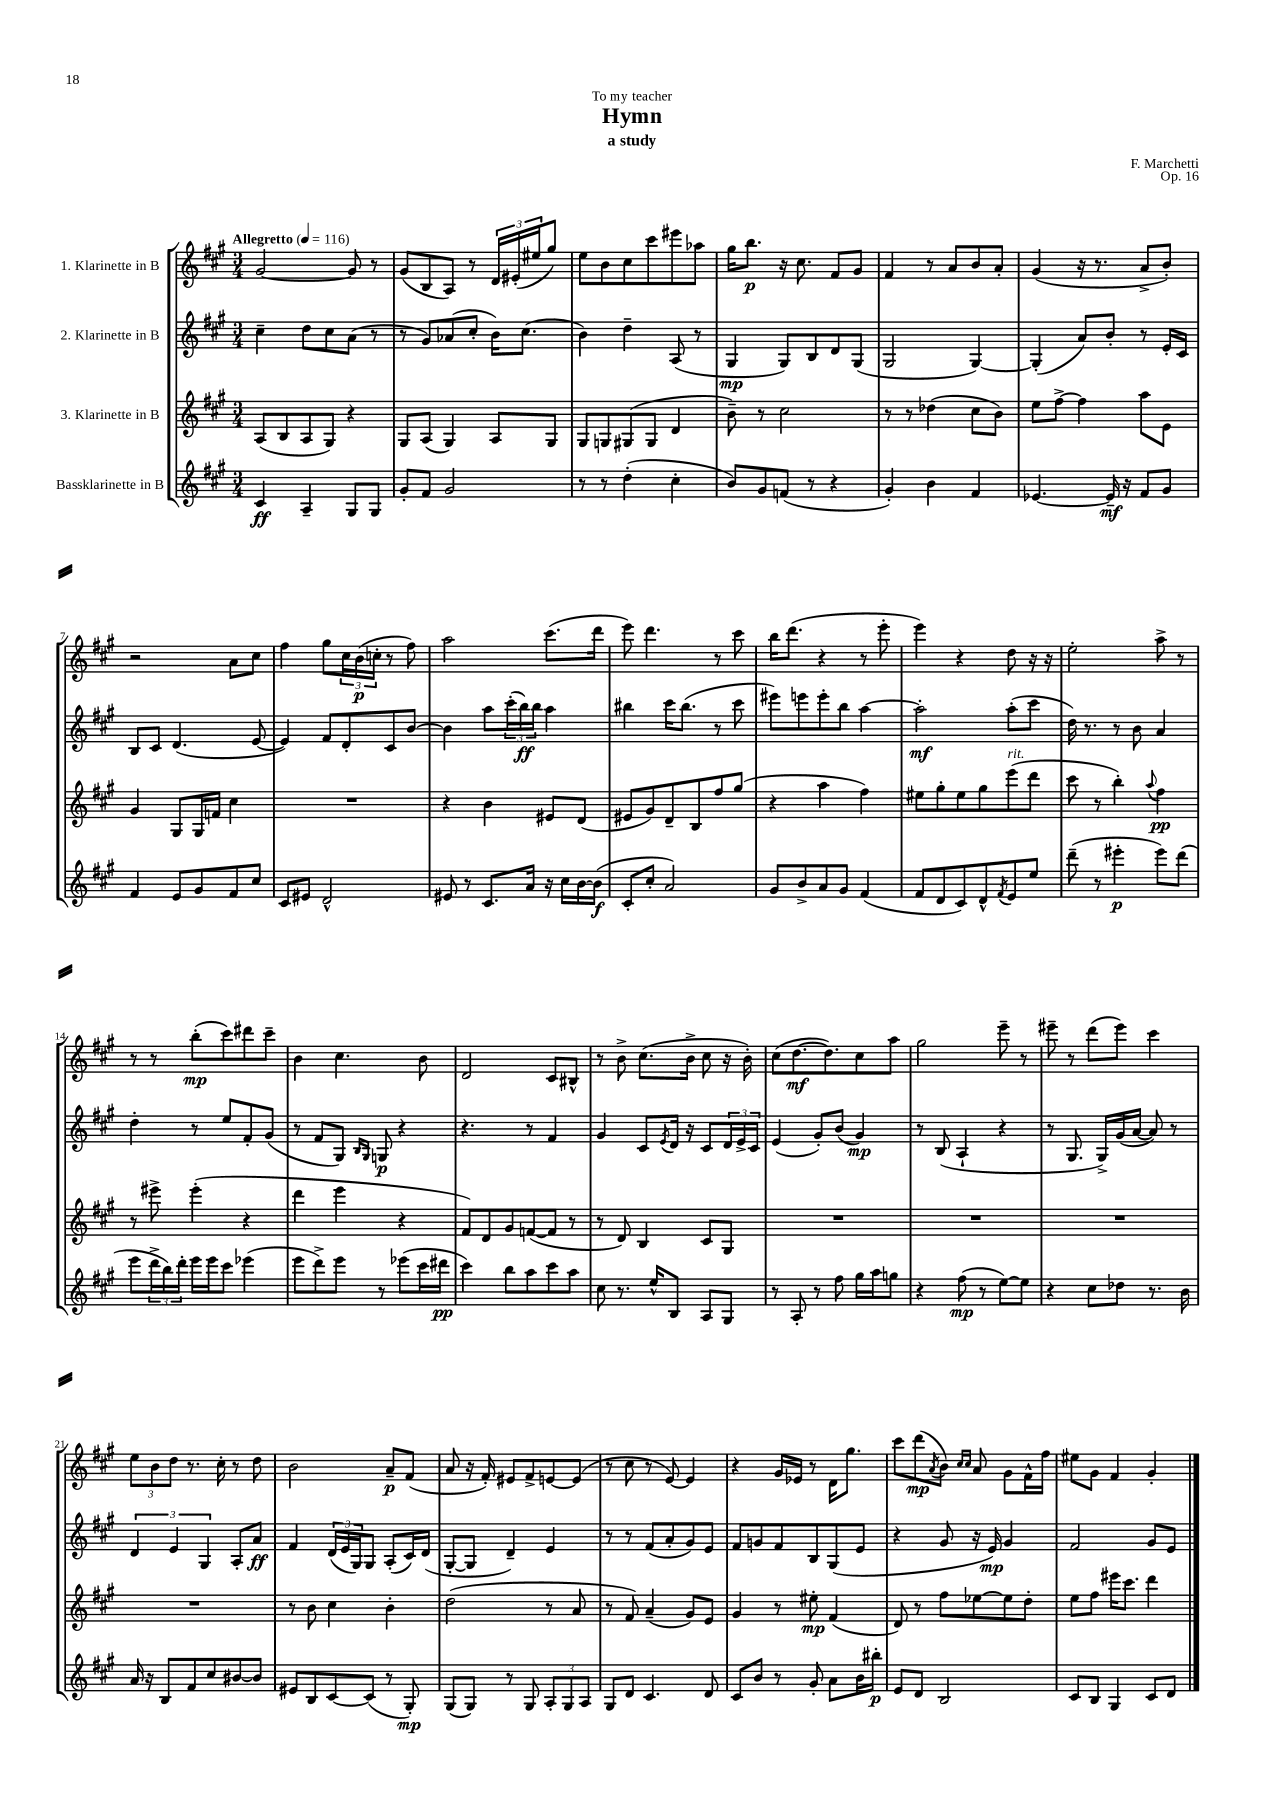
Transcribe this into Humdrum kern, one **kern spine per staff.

**kern	**dynam	**kern	**dynam	**kern	**dynam	**kern	**dynam
*part4	*part4	*part3	*part3	*part2	*part2	*part1	*part1
*staff4	*staff4	*staff3	*staff3	*staff2	*staff2	*staff1	*staff1
*I"Bassklarinette in B	*	*I"3. Klarinette in B	*	*I"2. Klarinette in B	*	*I"1. Klarinette in B	*
*clefG2	*	*clefG2	*	*clefG2	*	*clefG2	*
*k[f#c#g#]	*	*k[f#c#g#]	*	*k[f#c#g#]	*	*k[f#c#g#]	*
*M3/4	*	*M3/4	*	*M3/4	*	*M3/4	*
*MM116	*	*MM116	*	*MM116	*	*MM116	*
=1	=1	=1	=1	=1	=1	=1	=1
!	!	!	!	!	!	!LO:TX:a:B:t=Allegretto	!
4c#/	ff	(8A/L	.	4cc#~\	.	[2g#/	.
.	.	8B/	.	.	.	.	.
4A~/	.	8A/	.	8dd\L	.	.	.
.	.	8G#/J)	.	8cc#\	.	.	.
8G#/L	.	4r	.	(8a\J	.	8g#/]	.
8G#/J	.	.	.	8r	.	8r	.
=2	=2	=2	=2	=2	=2	=2	=2
8g#'/L	.	8G#/L	.	8r	.	(8g#/L	.
8f#/J	.	(8A/J	.	8g#/L)	.	8B/	.
2g#/	.	4G#/)	.	(8a-X/	.	8A/J)	.
.	.	.	.	8cc#'/J	.	8r	.
.	.	8A/L	.	16b\KL)	.	24d/LL	.
.	.	.	.	.	.	(24e#X'/	.
.	.	.	.	(8.cc#\J	.	.	.
.	.	.	.	.	.	24ee#X/J	.
.	.	8G#/J	.	.	.	8gg#/J)	.
=3	=3	=3	=3	=3	=3	=3	=3
8r	.	8G#/L	.	4b\)	.	8ee\L	.
8r	.	8Gn/	.	.	.	8b\	.
(4dd'\	.	(8G#X/	.	4dd~\	.	8cc#\	.
.	.	8G#/J	.	.	.	8ccc#\	.
4cc#'\	.	4d/	.	(8A/	.	8eee#X\	.
.	.	.	.	8r	.	8aa-X\J	.
=4	=4	=4	=4	=4	=4	=4	=4
8b/L)	.	8b~\)	.	4G#/	mp	16gg#\KL	.
.	.	.	.	.	.	8.bb\J	p
8g#/	.	8r	.	.	.	.	.
(8fn/J	.	2cc#\	.	8G#/L)	.	16r	.
.	.	.	.	.	.	8.cc#\	.
8r	.	.	.	8B/	.	.	.
4r	.	.	.	8d/	.	8f#/L	.
.	.	.	.	(8G#/J	.	8g#/J	.
=5	=5	=5	=5	=5	=5	=5	=5
4g#'/)	.	8r	.	2G#/	.	4f#/	.
.	.	8r	.	.	.	.	.
4b\	.	(4dd-X\	.	.	.	8r	.
.	.	.	.	.	.	8a/L	.
4f#/	.	8cc#\L	.	[4G#/)	.	8b/	.
.	.	8b\J)	.	.	.	8a'/J	.
=6	=6	=6	=6	=6	=6	=6	=6
[4.e-X/	.	8ee\L	.	(4G#'/]	.	(4g#/	.
.	.	[8ff#^\J	.	.	.	.	.
.	.	4ff#\]	.	8a/L)	.	16r	.
.	.	.	.	.	.	8.r	.
16e-~/]	mf	.	.	8b'/J	.	.	.
16r	.	.	.	.	.	.	.
8f#/L	.	8aa\L	.	8r	.	8a^/L	.
8g#/J	.	8e\J	.	16e'/LL	.	8b'/J)	.
.	.	.	.	16c#/JJ	.	.	.
!!LO:LB:g=z
=7	=7	=7	=7	=7	=7	=7	=7
4f#/	.	4g#/	.	8B/L	.	2r	.
.	.	.	.	8c#/J	.	.	.
8e/L	.	8G#/L	.	(4.d/	.	.	.
8g#/	.	16G#/L	.	.	.	.	.
.	.	16fn/JJ	.	.	.	.	.
8f#/	.	4cc#\	.	.	.	8a\L	.
8cc#/J	.	.	.	[8e/	.	8cc#\J	.
=8	=8	=8	=8	=8	=8	=8	=8
8c#/L	.	2.r	.	4e/])	.	4ff#\	.
8e#X/J	.	.	.	.	.	.	.
2d^^/	.	.	.	8f#/L	.	8gg#\L	.
.	.	.	.	8d'/	.	24cc#\L	.
.	.	.	.	.	.	(24b\	p
.	.	.	.	.	.	24ccn'\JJ	.
.	.	.	.	8c#/	.	8r	.
.	.	.	.	[8b/J	.	8ff#\)	.
=9	=9	=9	=9	=9	=9	=9	=9
8e#X/	.	4r	.	4b\]	.	2aa\	.
8r	.	.	.	.	.	.	.
8.c#/L	.	4b\	.	8aa\L	.	.	.
.	.	.	.	(24ccc#'\L	.	.	.
.	.	.	.	24bb\)	ff	.	.
16a/Jk	.	.	.	.	.	.	.
.	.	.	.	24bb\JJ	.	.	.
16r	.	8e#X/L	.	4aa\	.	(8.ccc#\L	.
16cc#\LL	.	.	.	.	.	.	.
[16b\	.	(8d/J	.	.	.	.	.
(16b\JJ]	f	.	.	.	.	16ddd\Jk	.
=10	=10	=10	=10	=10	=10	=10	=10
8c#'/L	.	8e#X/L	.	4bb#X\	.	8eee\)	.
8cc#'/J	.	8g#/)	.	.	.	4.ddd\	.
2a/)	.	8d~/	.	16ccc#\KL	.	.	.
.	.	.	.	(8.bb#\J	.	.	.
.	.	8B/	.	.	.	.	.
.	.	8ff#/	.	8r	.	8r	.
.	.	(8gg#/J	.	8ccc#\	.	8ccc#\	.
=11	=11	=11	=11	=11	=11	=11	=11
8g#/L	.	4r	.	8eee#X\L)	.	16bb\KL	.
.	.	.	.	.	.	(8.ddd\J	.
8b^/	.	.	.	8eeen\	.	.	.
8a/	.	4aa\	.	8eee'\	.	4r	.
8g#/J	.	.	.	8bb\J	.	.	.
(4f#/	.	4ff#\)	.	[4aa\	.	8r	.
.	.	.	.	.	.	8eee'\	.
=12	=12	=12	=12	=12	=12	=12	=12
8f#/L	.	8ee#X\L	.	2aa'\]	mf	4eee\)	.
8d/	.	8gg#'\	.	.	.	.	.
8c#/)	.	8ee#\	.	.	.	4r	.
8d^^/	.	8gg#\	.	.	.	.	.
8qf#/	.	.	.	.	.	.	.
!	!	!LO:TX:a:i:t=rit.	!	!	!	!	!
8e/	.	(8eee\	.	(8aa'\L	.	8dd\	.
8ee/J	.	8ddd\J	.	8ccc#\J	.	16r	.
.	.	.	.	.	.	16r	.
=13	=13	=13	=13	=13	=13	=13	=13
(8ddd~\	.	8ccc#\	.	16dd\)	.	2ee'\	.
.	.	.	.	8.r	.	.	.
8r	.	8r	.	.	.	.	.
4eee#X'\	p	4bb'\)	.	8r	.	.	.
.	.	.	.	8b\	.	.	.
.	.	8qqaa/	.	.	.	.	.
8eee#\L)	.	4ff#\	pp	4a/	.	8aa^\	.
(8ddd\J	.	.	.	.	.	8r	.
!!LO:LB:g=z
=14	=14	=14	=14	=14	=14	=14	=14
8eee\L	.	8r	.	4dd'\	.	8r	.
24ddd^\L	.	8eee#X^\	.	.	.	8r	.
24bb\)	.	.	.	.	.	.	.
24ddd'\JJ	.	.	.	.	.	.	.
16eee\LL	.	(4eee#'\	.	8r	.	(8bb'\L	mp
16eee\J	.	.	.	.	.	.	.
8ccc#\J	.	.	.	8ee/L	.	8ccc#\)	.
(4eee-X\	.	4r	.	8f#'/	.	8ddd#X\	.
.	.	.	.	(8g#/J	.	8ccc#~\J	.
=15	=15	=15	=15	=15	=15	=15	=15
8eee\L	.	4ddd\	.	8r	.	4b\	.
8ddd^\)	.	.	.	8f#/L	.	.	.
8eee\J	.	4eee\	.	8G#/J)	.	4.cc#\	.
.	.	.	.	16qqB/LL	.	.	.
.	.	.	.	16qqG#/JJ	.	.	.
8r	.	.	.	8Gn/	p	.	.
(8eee-X\L	.	4r	.	4r	.	.	.
16ccc#\L	.	.	.	.	.	8b\	.
16ddd#X\JJ	pp	.	.	.	.	.	.
=16	=16	=16	=16	=16	=16	=16	=16
4ccc#\)	.	8f#/L)	.	4.r	.	2d/	.
.	.	8d/	.	.	.	.	.
8bb\L	.	8g#/	.	.	.	.	.
8aa\	.	([8fn/	.	8r	.	.	.
8ccc#\	.	8f/J]	.	4f#/	.	8c#/L	.
8aa\J	.	8r	.	.	.	8B#X^^/J	.
=17	=17	=17	=17	=17	=17	=17	=17
8cc#\	.	8r	.	4g#/	.	8r	.
8.r	.	8d/)	.	.	.	8b^\	.
.	.	4B/	.	8c#/L	.	(8.cc#\L	.
16ee^^/KL	.	.	.	.	.	.	.
.	.	.	.	8qe/	.	.	.
8B/J	.	.	.	16d/Jk	.	.	.
.	.	.	.	16r	.	16b^\Jk	.
8A/L	.	8c#/L	.	8c#/L	.	8cc#\	.
8G#/J	.	8G#/J	.	24d/L	.	16r	.
.	.	.	.	24e^/	.	.	.
.	.	.	.	.	.	16b'\)	.
.	.	.	.	24c#/JJ	.	.	.
=18	=18	=18	=18	=18	=18	=18	=18
8r	.	2.r	.	(4e/	.	(8cc#\L	.
8A'/	.	.	.	.	.	[8.dd\	mf
8r	.	.	.	8g#'/L)	.	.	.
.	.	.	.	.	.	8.dd\])	.
8ff#\	.	.	.	(8b/J	.	.	.
16gg#\LL	.	.	.	4g#/)	mp	8cc#\	.
16aa\J	.	.	.	.	.	.	.
8ggn\J	.	.	.	.	.	8aa\J	.
=19	=19	=19	=19	=19	=19	=19	=19
4r	.	2.r	.	8r	.	2gg#\	.
.	.	.	.	(8B/	.	.	.
(8ff#\	mp	.	.	4A`/	.	.	.
8r	.	.	.	.	.	.	.
[8ee\L)	.	.	.	4r	.	8eee~\	.
8ee\J]	.	.	.	.	.	8r	.
=20	=20	=20	=20	=20	=20	=20	=20
4r	.	2.r	.	8r	.	8eee#X~\	.
.	.	.	.	8.G#/	.	8r	.
8cc#\L	.	.	.	.	.	(8ddd\L	.
.	.	.	.	16G#^/LL)	.	.	.
8dd-X\J	.	.	.	(16g#/	.	8eee#\J)	.
.	.	.	.	[16a/JJ	.	.	.
8.r	.	.	.	8a/])	.	4ccc#\	.
.	.	.	.	8r	.	.	.
16b\	.	.	.	.	.	.	.
!!LO:LB:g=z
=21	=21	=21	=21	=21	=21	=21	=21
16a/	.	2.r	.	6d/	.	12ee\L	.
16r	.	.	.	.	.	.	.
.	.	.	.	.	.	12b\	.
8B/L	.	.	.	.	.	.	.
.	.	.	.	6e/	.	12dd\J	.
8f#/	.	.	.	.	.	8.r	.
.	.	.	.	6G#/	.	.	.
8cc#/	.	.	.	.	.	.	.
.	.	.	.	.	.	16cc#'\	.
[8b#X/	.	.	.	8A'/L	.	8r	.
8b#/J]	.	.	.	8a/J	ff	8dd\	.
=22	=22	=22	=22	=22	=22	=22	=22
8e#X/L	.	8r	.	4f#/	.	2b\	.
8B/	.	8b\	.	.	.	.	.
[8c#/	.	4cc#\	.	(24d/LL	.	.	.
.	.	.	.	24e/	.	.	.
.	.	.	.	24G#/J)	.	.	.
(8c#/J]	.	.	.	8G#/J	.	.	.
8r	.	4b'\	.	(8A'/L	.	8a~/L	p
8G#'/)	mp	.	.	16c#/L)	.	(8f#/J	.
.	.	.	.	(16d/JJ	.	.	.
=23	=23	=23	=23	=23	=23	=23	=23
(8G#/L	.	(2dd\	.	[8G#'/L	.	8a/	.
8G#/J)	.	.	.	8G#/J]	.	16r	.
.	.	.	.	.	.	16f#'/)	.
8r	.	.	.	4d~/)	.	8e#X/L	.
8G#/	.	.	.	.	.	8f#^/	.
12A'/L	.	8r	.	4e/	.	[8en/	.
12G#/	.	.	.	.	.	.	.
.	.	8a/	.	.	.	(8e/J]	.
12A/J	.	.	.	.	.	.	.
=24	=24	=24	=24	=24	=24	=24	=24
8G#/L	.	8r	.	8r	.	8r	.
8d/J	.	8f#/)	.	8r	.	8cc#\	.
4.c#/	.	(4a~/	.	(8f#/L	.	8r	.
.	.	.	.	8a'/	.	[8e/)	.
.	.	8g#/L)	.	8g#/)	.	4e/]	.
8d/	.	8e/J	.	8e/J	.	.	.
=25	=25	=25	=25	=25	=25	=25	=25
8c#/L	.	4g#/	.	8f#/L	.	4r	.
8b/J	.	.	.	8gn/	.	.	.
8r	.	8r	.	8f#/	.	16g#/LL	.
.	.	.	.	.	.	16e-X/JJ	.
8g#'/	.	8ee#X'\	mp	8B/	.	8r	.
8a\L	.	(4f#/	.	(8G#/	.	16d\KL	.
.	.	.	.	.	.	8.gg#\J	.
16b\L	.	.	.	8e/J	.	.	.
16bb#X'\JJ	p	.	.	.	.	.	.
=26	=26	=26	=26	=26	=26	=26	=26
8e/L	.	8d/)	.	4r	.	8ccc#\L	.
8d/J	.	8r	.	.	.	(8ddd\	mp
.	.	.	.	.	.	8qa/	.
2B/	.	8ff#\L	.	8g#/	.	8b\J)	.
.	.	.	.	.	.	16qqcc#/LL	.
.	.	.	.	.	.	16qqcc#/JJ	.
.	.	[8ee-X\	.	16r	.	8a/	.
.	.	.	.	16e/)	mp	.	.
.	.	8ee-\]	.	4g#/	.	8g#\L	.
.	.	8dd'\J	.	.	.	16f#^^\L	.
.	.	.	.	.	.	16ff#\JJ	.
=27	=27	=27	=27	=27	=27	=27	=27
8c#/L	.	8ee\L	.	2f#/	.	8ee#X\L	.
8B/J	.	8ff#\J	.	.	.	8g#\J	.
4G#/	.	16eee#X\KL	.	.	.	4f#/	.
.	.	8.ccc#\J	.	.	.	.	.
8c#/L	.	4ddd\	.	8g#/L	.	4g#'/	.
8d/J	.	.	.	8e/J	.	.	.
==	==	==	==	==	==	==	==
*-	*-	*-	*-	*-	*-	*-	*-
